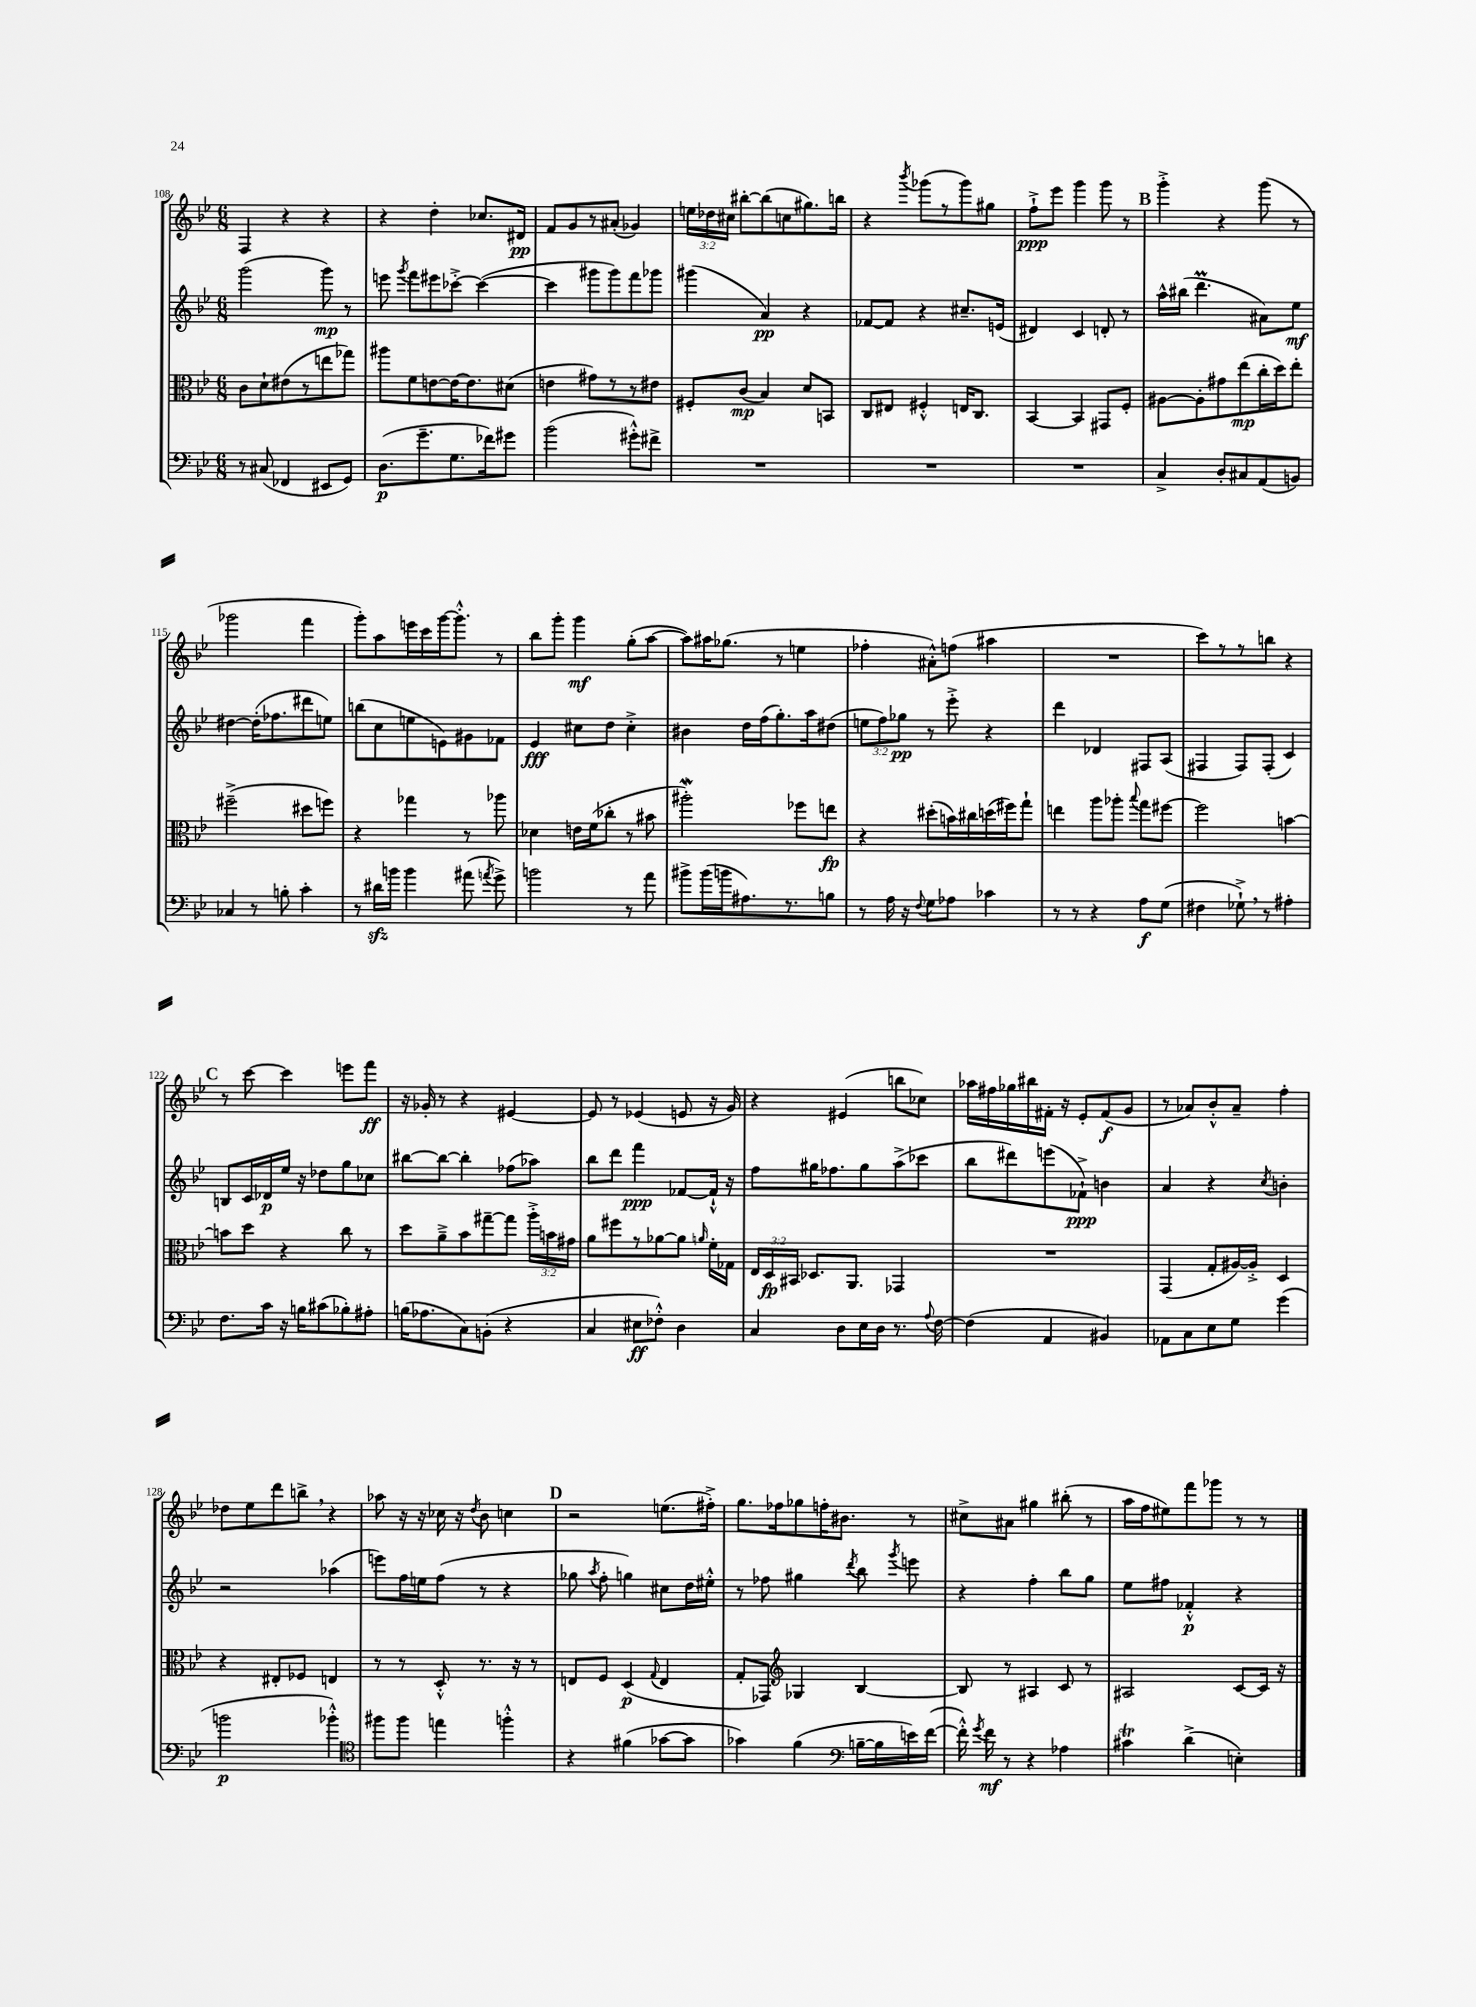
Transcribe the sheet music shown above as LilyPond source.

<<
\new StaffGroup <<
\new Staff = "s0" {
    \clef treble \key bes \major \numericTimeSignature \time 6/8 \override Staff.TupletNumber.text = #tuplet-number::calc-fraction-text
    \autoBeamOff f4 r4 r4 |
    r4 d''4-. ces''8.[ dis'16]\pp |
    f'8[ g'8 r8 ais'8]-.( ges'4) |
    \tuplet 3/2 { e''16[ des''16 cis''16] } bis''8[~-. bis''8( c''8 gis''8.) b''16] |
    r4 \acciaccatura { bes'''8 } ges'''8[( r8 ges'''8) gis''8] |
    f''8[-!->\ppp ees'''8] g'''4 g'''8 r8 |
    \mark \markup { \bold "B" } g'''4-.-> r4 g'''8( r8 |
    ges'''2 f'''4 |
    g'''8[-.) a''8 e'''16 c'''16 g'''16~ g'''8.]-.-^ r8 |
    bes''8[ g'''8]-. g'''4\mf g''8[-.( a''8]~ |
    a''8[) ais''16 ges''8.]( r8 e''4 |
    fes''4-. ais'8[-.-^) f''8]( ais''4 |
    R2. |
    c'''8[) r8 r8 b''8] r4 |
    \mark \markup { \bold "C" } r8 c'''8~ c'''4 e'''8[ f'''8]\ff |
    r16 ges'16-. r8 r4 eis'4~ |
    eis'8 r8 ees'4( e'8 r16 g'16) |
    r4 eis'4( b''8[ ces''8]) |
    aes''16[ fis''16 ges''16 bis''16 fis'16]-. r16 ees'8[-. fis'8\f( g'8] |
    r8 aes'8[) bes'8-.-^ aes'8]-- f''4-. |
    des''8[ ees''8 d'''8 b''8]-> \breathe r4 |
    aes''8 r16 r16 ces''16 r16 \acciaccatura { d''8 } bes'8 c''4 |
    \mark \markup { \bold "D" } r2 e''8.[( fis''16]-.->) |
    g''8.[ fes''16 ges''8 f''16-. bis'8.] r8 |
    cis''8[-> ais'8] gis''4 bis''8-.( r8 |
    a''16[ f''16 eis''8) f'''8 ges'''8] r8 r8 \bar "|." |
}
\new Staff = "s1" {
    \clef treble \key bes \major \numericTimeSignature \time 6/8 \override Staff.TupletNumber.text = #tuplet-number::calc-fraction-text
    \autoBeamOff g'''2( g'''8\mp) r8 |
    e'''8 \acciaccatura { g'''8 } f'''8[ eis'''8 ces'''8]~-.-> ces'''4~( |
    ces'''4 gis'''8[ gis'''8) f'''8 ges'''8] |
    gis'''4( a'4\pp) r4 |
    fes'8[~ fes'8] r4 cis''8.[-- e'16]( |
    dis'4) c'4 d'8-. r8 |
    \mark \markup { \bold "B" } a''16[-^ bis''16]( d'''4.\prall ais'8[) ees''8]\mf |
    dis''4~ dis''16[-.( fes''8. dis'''8 e''8]) |
    b''8[( c''8 e''8 e'8) gis'8 fes'8] |
    ees'4\fff cis''8[ d''8] cis''4-.-> |
    bis'4 d''16[ f''16( g''8.-.) a''16 dis''8]( |
    \tuplet 3/2 { e''8[ f''8) ges''8]\pp } r8 ees'''8-.-> r4 |
    d'''4 des'4 fis8[ a8]( |
    fis4 fis8[) fis8]-.( c'4) |
    \mark \markup { \bold "C" } b8[ c'16 des'16\p ees''16] r16 des''8[ g''8 ces''8] |
    bis''8[~ bis''8]~ bis''4-. fes''8[( aes''8]) |
    bes''8[ d'''8] f'''4\ppp fes'8[~ fes'16]-!-^ r16 |
    f''8[ gis''16 fes''8. gis''8 a''8->( ces'''8] |
    bes''8[ dis'''8) e'''8( fes'8]-!->\ppp) b'4 |
    a'4 r4 \acciaccatura { c''8 } b'4-. |
    r2 aes''4( |
    e'''8[) f''16 e''16 f''8]( r8 r4 |
    \mark \markup { \bold "D" } ges''8 \acciaccatura { a''8 } f''8-. g''4) cis''8[ d''16 eis''16]-.-^ |
    r8 fes''8 gis''4 \acciaccatura { d'''8 } bes''8 \acciaccatura { g'''8 } e'''8 |
    r4 f''4-. bes''8[ g''8] |
    ees''8[ fis''8] fes'4-.-^\p r4 \bar "|." |
}
\new Staff = "s2" {
    \clef alto \key bes \major \numericTimeSignature \time 6/8 \override Staff.TupletNumber.text = #tuplet-number::calc-fraction-text
    \autoBeamOff c'8[ d'8-! eis'8( r8 e''8 ges''8]) |
    ais''8[ f'8 e'8~ e'16~ e'8. dis'8]( |
    e'4 gis'8[) r8 r8 eis'8] |
    fis8[-. c'8]\mp( bes4) d'8[ b,8] |
    c8[ eis8] fis4-.-^ e16[ c8.] |
    bes,4~ bes,4 gis,8[ f8]-. |
    \mark \markup { \bold "B" } ais8[~ ais8-. gis'8 ees''8\mp( c''16-. d''16) ees''8]-. |
    fis''2--->( dis''8[ f''8]) |
    r4 ges''4 r8 aes''8 |
    des'4 e'16[ f'16( ces''8]-. r8 bis'8 |
    ais''2-.\mordent) fes''8[ e''8]\fp |
    r4 dis''8[-.( b'16) cis''16 d''16( fis''16) g''8]-! |
    e''4 a''8[ aes''8]-. \appoggiatura { bes''8 } g''8[ fis''8]~ |
    fis''2 b'4~ |
    \mark \markup { \bold "C" } b'8[ d''8] r4 c''8 r8 |
    d''8[ a'8---> bes'8 gis''8~-- gis''8] \tuplet 3/2 { a''16[-.-> b'16 gis'16] } |
    a'8[ fis''8 r8 aes'8~ aes'8] \grace { a'16 } f'16[-. ges16] |
    \tuplet 3/2 { ees16[ d16\fp bis,16] } des8.[ a,8.] ges,4 |
    R2. |
    g,4( g8[-. ais16~) ais16]-.-> d4 |
    r4 eis8[-. fes8] e4 |
    r8 r8 d8-.-^ r8. r16 r8 |
    \mark \markup { \bold "D" } e8[ f8] d4\p( \appoggiatura { g8 } e4 |
    g8[-. ges,8]) \clef treble ges4 bes4~ |
    bes8 r8 ais4 c'8 r8 |
    ais2 c'8[~ c'16] r16 \bar "|." |
}
\new Staff = "s3" {
    \clef bass \key bes \major \numericTimeSignature \time 6/8
    \autoBeamOff r8 cis8( fes,4 eis,8[ g,8]) |
    d8.[\p( g'8.-- g8. fes'16) gis'8] |
    bes'2( gis'8[-.-^) fis'8]-> |
    R2. |
    R2. |
    R2. |
    \mark \markup { \bold "B" } c4-> d8[-. cis8 a,8( b,8]) |
    ces4 r8 b8-. c'4-. |
    r8 dis'16[\sfz b'16] b'4 ais'8( \acciaccatura { a'8 } g'8->) |
    b'2 r8 a'8 |
    bis'8[-> bis'16( b'16 ais8.) r8. b8] |
    r8 a16 r16 \appoggiatura { f8 } g8[ aes8] ces'4 |
    r8 r8 r4 a8[\f g8]( |
    fis4 ges8-!->) \breathe r8 ais4-. |
    \mark \markup { \bold "C" } f8.[ c'16] r16 b16[ cis'8( bes8-.) ais8]-. |
    b16[( aes8. c8) b,8]-.( r4 |
    c4 eis8[\ff fes8]-.-^) d4 |
    c4 d8[ ees16 d16] r8. \appoggiatura { a8 } f16~ |
    f4( a,4 bis,4) |
    aes,8[ c8 ees8 g8] g'4( |
    b'2\p bes'4-.-^) |
    \clef tenor fis''8[ fis''8] e''4 f''4-.-^ |
    \mark \markup { \bold "D" } r4 fis'4( ges'8[~ ges'8] |
    ges'4) f'4( \clef bass b16[~-- b16 e'16) f'16]~( |
    f'16-.-^) \acciaccatura { g'8 } f'16\mf r8 r4 aes4 |
    cis'4\trill d'4->( e4-.) \bar "|." |
}
>>
>>
\layout { \context { \Score currentBarNumber = #108 } }
